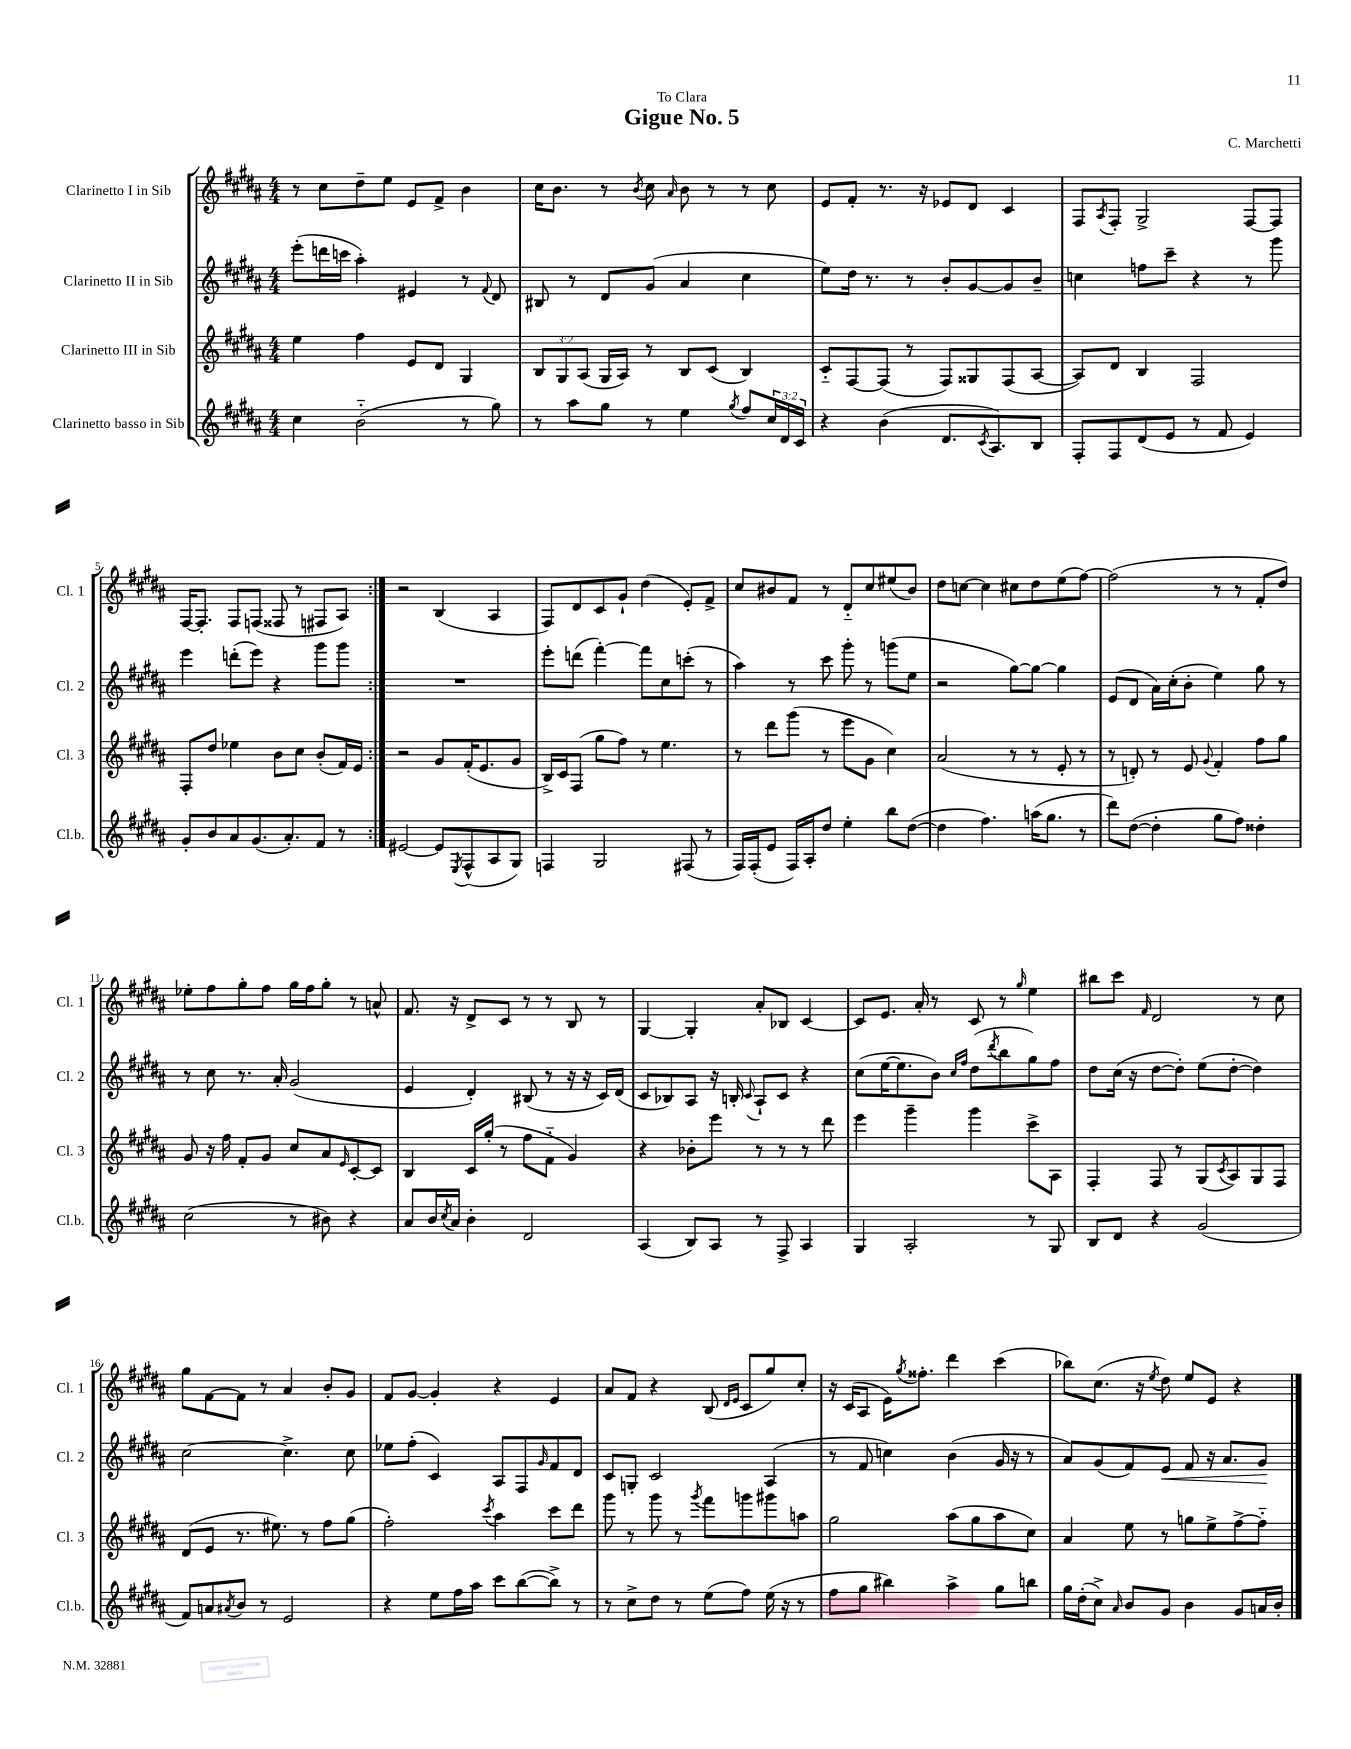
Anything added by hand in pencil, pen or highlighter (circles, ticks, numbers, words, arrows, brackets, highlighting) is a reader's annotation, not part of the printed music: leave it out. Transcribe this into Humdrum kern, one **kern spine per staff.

**kern	**kern	**kern	**dynam	**kern
*part4	*part3	*part2	*part2	*part1
*staff4	*staff3	*staff2	*staff2	*staff1
*I"Clarinetto basso in Sib	*I"Clarinetto III in Sib	*I"Clarinetto II in Sib	*	*I"Clarinetto I in Sib
*I'Cl.b.	*I'Cl. 3	*I'Cl. 2	*	*I'Cl. 1
*clefG2	*clefG2	*clefG2	*	*clefG2
*k[f#c#g#d#a#]	*k[f#c#g#d#a#]	*k[f#c#g#d#a#]	*	*k[f#c#g#d#a#]
*M4/4	*M4/4	*M4/4	*	*M4/4
=1	=1	=1	=1	=1
4cc#\	4ee\	(8eee'\L	.	8r
.	.	16dddn\L	.	8cc#\L
.	.	16cccn\JJ	.	.
(2b\	4ff#\	4aa#'\)	.	8dd#~\
.	.	.	.	8ee\J
.	8e/L	4e#X/	.	8e/L
.	8d#/J	.	.	8f#^/J
8r	4G#/	8r	.	4b\
.	.	8qqf#/	.	.
8gg#\)	.	8d#/	.	.
=2	=2	=2	=2	=2
8r	12B/L	8B#X/	.	16cc#\KL
.	.	.	.	8.b\J
.	12G#/	.	.	.
8aa#\L	.	8r	.	.
.	(12A#/J	.	.	.
8gg#\J	16G#/LL	8d#/L	.	8r
.	16A#/JJ)	.	.	.
.	.	.	.	8qb/
8r	8r	(8g#/J	.	8cc#\
.	.	.	.	16qqa#/
4ee\	8B/L	4a#/	.	8b\
.	(8c#/J	.	.	8r
8qgg#/	.	.	.	.
8ff#/L	4B/)	4cc#\	.	8r
24cc#/L	.	.	.	8cc#\
24d#/	.	.	.	.
24c#/JJ	.	.	.	.
=3	=3	=3	=3	=3
4r	8c#/L	8ee\L)	.	8e/L
.	[8F#/	16dd#\Jk	.	8f#'/J
.	.	8.r	.	.
(4b\	(8F#/J]	.	.	8.r
.	8r	8r	.	.
.	.	.	.	16r
8.d#/L	8F#/L)	8b'/L	.	8e-X/L
.	8G##X/	[8g#/	.	8d#/J
8qc#/	.	.	.	.
8.A#/)	.	.	.	.
.	(8F#/	8g#/]	.	4c#/
8B/J	[8A#/J	8b~/J	.	.
=4	=4	=4	=4	=4
8F#'/L	8A#/L])	4ccn\	.	8F#/L
.	.	.	.	8qA#/
8F#/	8d#/J	.	.	8F#'/J
(8d#/	4B/	8ffn\L	.	2G#^/
8e/J	.	8ccc#~\J	.	.
8r	2F#/	4r	.	.
8f#/	.	.	.	.
4e/)	.	8r	.	[8F#/L
.	.	8ggg#\	.	8F#/J]
!!LO:LB:g=z
=5	=5	=5	=5	=5
8g#'/L	8F#'/L	4eee\	.	[16F#/KL
.	.	.	.	8.F#'/J]
8b/	8dd#/J	.	.	.
8a#/	4ee-X\	(8dddn'\L	.	8F#/L
(8.g#/	.	8eee\J)	.	(8Fn/J
.	8b\L	4r	.	8F##X/
8.a#'/)	.	.	.	.
.	8cc#\J	.	.	8r
8f#/J	(8b'/L	8ggg#\L	.	8F#X/L
8r	16f#/L)	8ggg#\J	.	8A#/J)
.	16e/JJ	.	.	.
=6:|!	=6:|!	=6:|!	=6:|!	=6:|!
[2e#X/	2r	1r	.	2r
8e#/L]	8g#/L	.	.	(4B/
8qE/	.	.	.	.
(8F#^^/	(16f#'/K	.	.	.
.	8.e/	.	.	.
8A#/	.	.	.	4A#/
8G#/J)	8g#/J	.	.	.
=7	=7	=7	=7	=7
4Fn/	16B^/LL)	8eee'\L	.	8F#/L)
.	16c#/J	.	.	.
.	(8F#/J	(8dddn\J	.	8d#/
2G#/	8gg#\L	[4fff#'\)	.	8c#/
.	8ff#\J)	.	.	8g#`/J
.	8r	8fff#\L]	.	(4dd#\
.	4.ee\	8cc#\	.	.
(8F#X/	.	(8cccn'\J	.	8e'/L)
8r	.	8r	.	8f#^/J
=8	=8	=8	=8	=8
16F#/LL)	8r	4aa#\)	.	8cc#/L
(16F#'/J	.	.	.	.
8e/J	8ddd#\L	.	.	8b#X/
16F#/LL)	(8ggg#\J	8r	.	8f#/J
16A#'/J	.	.	.	.
8dd#/J	8r	8ccc#\	.	8r
4ee'\	8eee\L	8ggg#'\	.	8d#/L
.	8g#\J	8r	.	8cc#/
8bb\L	4cc#\)	(8gggn\L	.	(8ee#X/
([8dd#\J	.	8ee\J	.	8b#/J)
=9	=9	=9	=9	=9
4dd#\]	(2a#/	2r	.	8dd#\L
.	.	.	.	[8ccn\J
4.ff#\)	.	.	.	4cc\]
.	8r	[8gg#\L)	.	8cc#X\L
(16aan\KL	8r	8gg#\J_	.	8dd#\
8.gg#\J	.	.	.	.
.	8e'/	4gg#\]	.	(8ee\
8r	8r	.	.	[8ff#\J)
=10	=10	=10	=10	=10
8ddd#\L)	8r	(8e/L	.	(2ff#\]
([8dd#\J	8dn'/)	8d#/J	.	.
4dd#'\]	8r	16a#\LL)	.	.
.	.	(16cc#'\J	.	.
.	8e/	8b'\J	.	.
.	8qqg#/	.	.	.
8gg#\L	4f#'/	4ee\)	.	8r
8ff#\J)	.	.	.	8r
4dd##X'\	8ff#\L	8gg#\	.	8f#'/L
.	8gg#\J	8r	.	8dd#/J)
!!LO:LB:g=z
=11	=11	=11	=11	=11
(2cc#\	8g#/	8r	.	8ee-X'\L
.	16r	8cc#\	.	8ff#\
.	16ff#\	.	.	.
.	8f#'/L	8.r	.	8gg#'\
.	8g#/J	.	.	8ff#\J
.	.	16a#'/	.	.
8r	8cc#/L	(2g#/	.	16gg#\LL
.	.	.	.	16ff#\J
8b#X\)	8a#/	.	.	8gg#'\J
.	16qqe/	.	.	.
4r	[8c#'/	.	.	8r
.	8c#/J]	.	.	8an^^/
=12	=12	=12	=12	=12
8a#/L	4B/	4e/	.	8.f#/
16b/L	.	.	.	.
8qcc#/	.	.	.	.
16a#/JJ	.	.	.	16r
4b'\	16c#/LL	4d#'/)	.	8d#^/L
.	(16gg#'/JJ	.	.	.
.	8r	.	.	8c#/J
2d#/	8ff#\L	(8B#X/	.	8r
.	8f#\J	8r	.	8r
.	4g#/)	16r	.	8B/
.	.	16r	.	.
.	.	16c#/LL)	.	8r
.	.	(16d#/JJ	.	.
=13	=13	=13	=13	=13
(4A#/	4r	8c#/L	.	[4G#/
.	.	8B-X/)	.	.
8B/L)	8b-X'\L	8A#/J	.	4G#'/]
8A#/J	8eee\J	16r	.	.
.	.	16Bn'/	.	.
.	.	8qqc#/	.	.
8r	8r	8A#`/L	.	8a#'/L
8F#^/	8r	8c#/J	.	8B-X/J
4A#/	8r	4r	.	[4c#/
.	8ddd#\	.	.	.
=14	=14	=14	=14	=14
4G#/	4eee\	(8cc#\L	.	8c#/L]
.	.	[16ee\K	.	8.e/J
.	.	8.ee\]	.	.
2A#'/	4ggg#~\	.	.	.
.	.	.	.	16a#'/
.	.	8b\J)	.	8r
.	.	16qqcc#/LL	.	.
.	.	16qqff#/JJ	.	.
.	4ggg#\	(8dd#\L	.	8c#/
.	.	8qddd#/	.	.
.	.	8bb\	.	8r
.	.	.	.	16qqgg#/
8r	8ccc#^\L	8gg#\)	.	4ee\
8G#/	8A#\J	8ff#\J	.	.
=15	=15	=15	=15	=15
8B/L	4F#'/	8dd#\L	.	8bb#X\L
8d#/J	.	(16cc#\Jk	.	8ccc#\J
.	.	16r	.	.
.	.	.	.	16qqf#/
4r	8F#/	[8dd#\L	.	2d#/
.	8r	8dd#'\J])	.	.
(2g#/	(8G#/L	(8ee\L	.	.
.	8qc#/	.	.	.
.	8A#/)	[8dd#'\J	.	.
.	8G#/	4dd#\])	.	8r
.	8F#/J	.	.	8cc#\
!!LO:LB:g=z
=16	=16	=16	=16	=16
8f#/L)	(8d#/L	[2cc#\	.	8gg#\L
8an/	8e/J	.	.	[8f#\
8qa#X/	.	.	.	.
8b/J	8.r	.	.	8f#\J]
8r	.	.	.	8r
.	8.ee#X\)	.	.	.
2e/	.	4.cc#^\]	.	4a#/
.	8r	.	.	.
.	8ff#\L	.	.	8b'/L
.	(8gg#\J	8cc#\	.	8g#/J
=17	=17	=17	=17	=17
4r	2ff#'\)	8ee-X\L	.	8f#/L
.	.	(8ff#'\J	.	[8g#/J
8ee\L	.	4c#/)	.	4g#'/]
16ff#\L	.	.	.	.
16aa#\JJ	.	.	.	.
.	8qccc#/	.	.	.
8ccc#\L	4aa#\	8A#/L	.	4r
([8bb\	.	8F#/	.	.
.	.	16qqg#/	.	.
8bb^\J])	8ccc#\L	8f#/	.	4e/
8r	8ddd#\J	8d#/J	.	.
=18	=18	=18	=18	=18
8r	8ggg#\	8c#/L	.	8a#/L
8cc#^\L	8r	8Gn'/J	.	8f#/J
8dd#\J	8ggg#\	2c#/	.	4r
8r	8r	.	.	.
.	8qggg#/	.	.	.
(8ee\L	8fff#\L	.	.	(8B/
.	.	.	.	16qqd#/LL
.	.	.	.	16qqe/JJ
8ff#\J)	8gggn\	.	.	8c#/L
(16ee\	8ggg#X\	(4A#/	.	8gg#/)
16r	.	.	.	.
8r	8aan\J	.	.	8cc#'/J
=19	=19	=19	=19	=19
8ff#\L	2gg#\	8r	.	16r
.	.	.	.	(16c#/KL
8gg#\J	.	8f#/	.	8A#/J
4bb#X\)	.	4ccn\)	.	16e\KL)
.	.	.	.	8qgg#/
.	.	.	.	8.ff##X'\J
4aa#^\	(8aa#\L	(4b\	.	4ddd#\
.	8gg#\	.	.	.
8gg#\L	8aa#\	16g#/	.	(4ccc#\
.	.	16r	.	.
8bbn\J	8cc#\J)	8r	.	.
=20	=20	=20	=20	=20
16gg#\LL	4a#/	8a#/L)	.	8bb-X\L)
(16dd#'\J	.	.	.	.
8cc#^\J)	.	(8g#/	.	(8.cc#\J
16qqa#/	.	.	.	.
8b/L	8ee\	8f#/)	.	.
.	.	.	.	16r
.	.	.	.	8qee/
!	!	!	!LO:HP:b	!
8g#/J	8r	8e/J	<	8dd#\)
4b\	8ggn\L	8f#/	.	8ee/L
.	8ee^\	16r	.	8e/J
.	.	8.a#/L	.	.
8g#/L	[8ff#^\	.	.	4r
16an/L	8ff#\J]	8g#/J	.	.
16b'/JJ	.	.	.	.
.	.	.	[	.
==	==	==	==	==
*-	*-	*-	*-	*-
